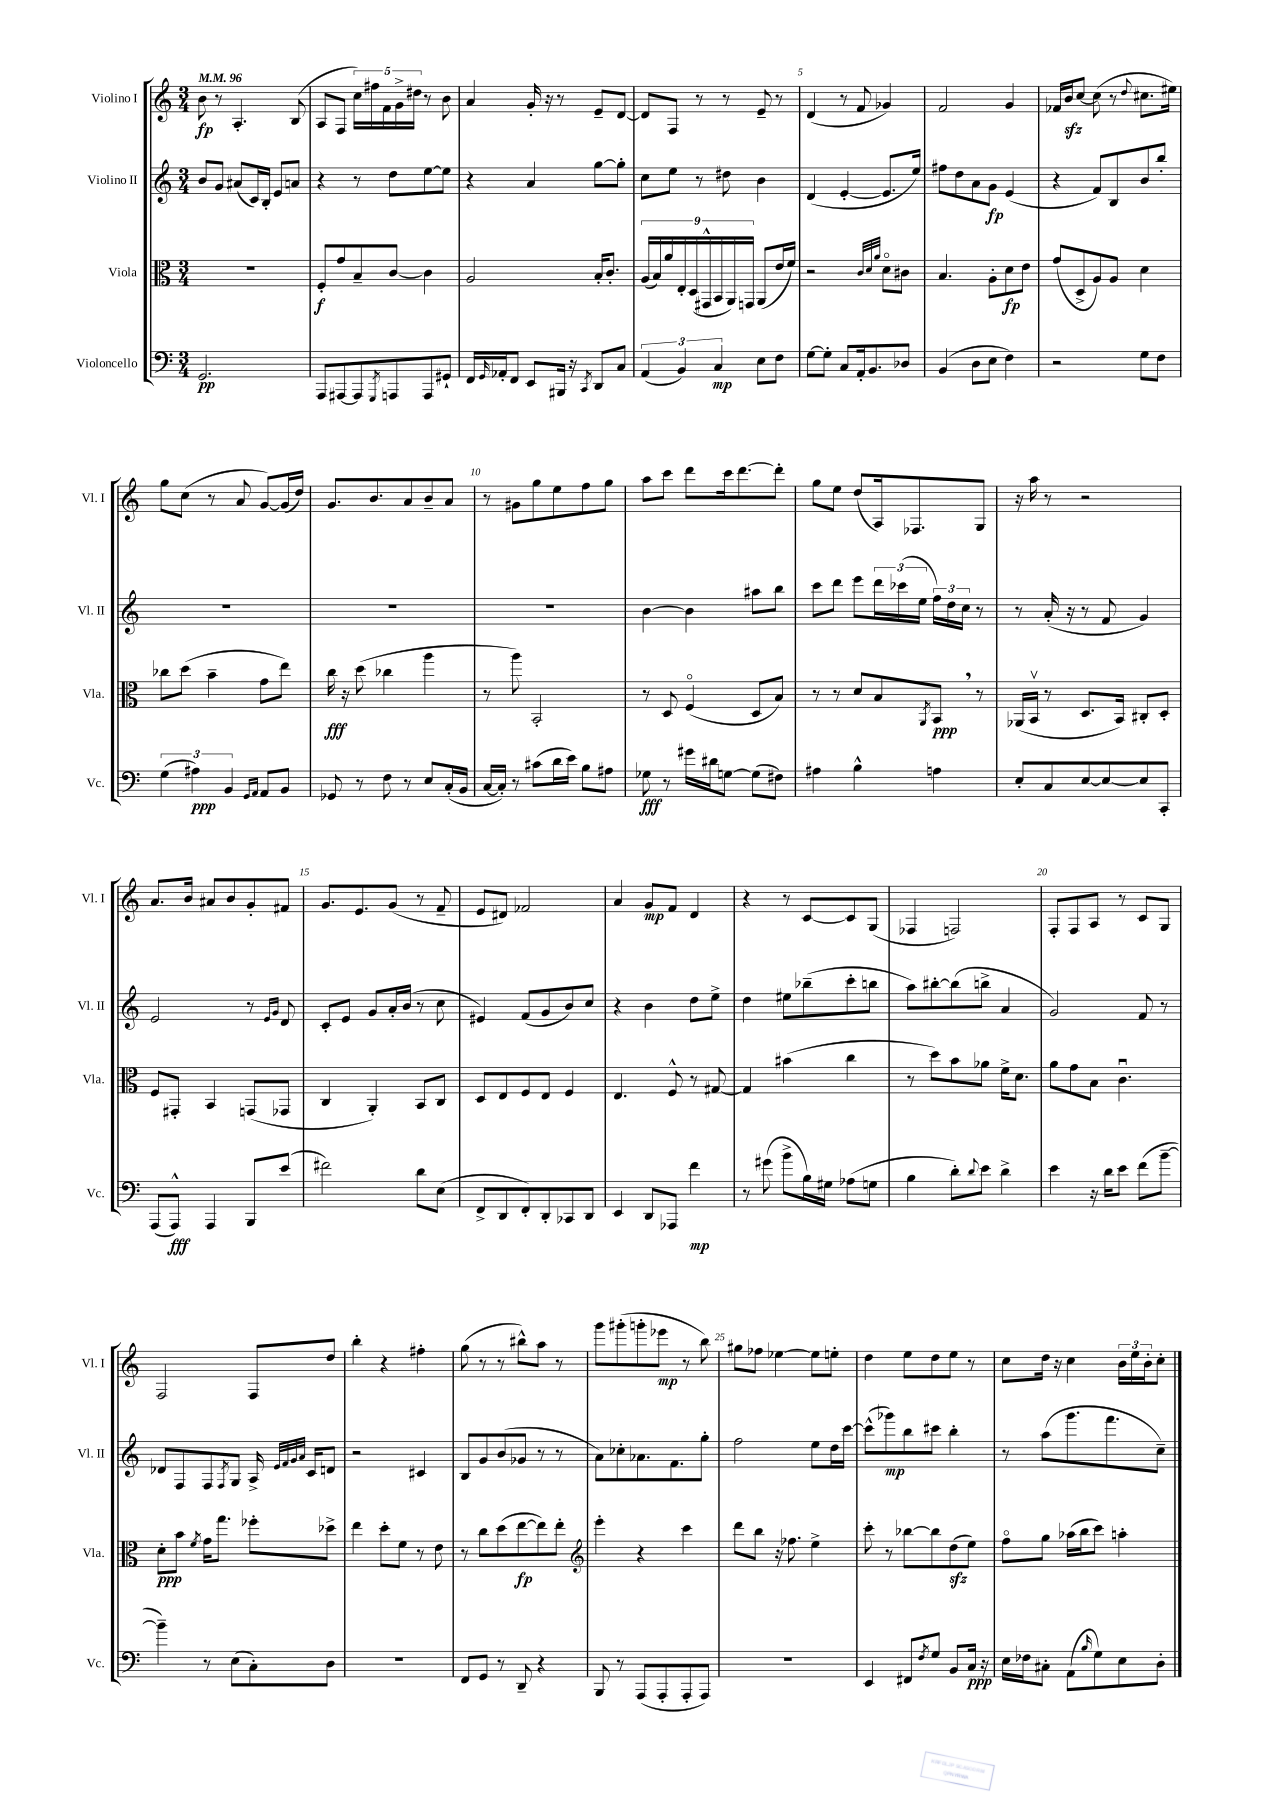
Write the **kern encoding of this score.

**kern	**kern	**kern	**kern
*staff4	*staff3	*staff2	*staff1
*clefF4	*clefC3	*clefG2	*clefG2
*k[]	*k[]	*k[]	*k[]
*M3/4	*M3/4	*M3/4	*M3/4
*MM96	*MM96	*MM96	*MM96
2.GG/	2.r	8b/L	8b\
.	.	8g/J	8r
.	.	(8a#/L	4.A'/
.	.	16c/L)	.
.	.	16B'/JJ	.
.	.	8e/L	.
.	.	8a/J	(8B/
=	=	=	=
8AAA/L	8F'/L	4r	8A/L
[8AAA#/	8g/	.	8F/J
8AAA#/]	8B~/	8r	20cc\LL)
.	.	.	20ff#\
.	.	.	20f\
8qGGG/	.	.	.
8AAA/	[8c/J	8dd\L	.
.	.	.	20g^\
.	.	.	20dd#\JJ
8AAA/	4c\]	[8ee\	8r
8GG#`/J	.	8ee\]J	8b\
=	=	=	=
16FF/LL	2A/	4r	4a/
16qqGG/	.	.	.
16AA-'/J	.	.	.
8FF/J	.	.	.
8EE/L	.	4a/	16g'/
.	.	.	16r
16BBB#/Jk	.	.	8r
16r	.	.	.
8qCC/	.	.	.
8DD/L	16B'/LK	[8gg\L	8e~/L
.	8.c'/J	.	.
8C/J	.	8gg'\]J	[8d/J
=	=	=	=
(6AA/	(18A/LL	8cc\L	8d/]L
.	18B/)	.	.
.	18a/	.	.
.	.	8ee\J	8F/J
6BB/)	18E'/	.	.
.	(18D/	.	.
.	.	8r	8r
.	18GG#^^/	.	.
6C/	18BB/	.	.
.	.	8dd#\	8r
.	18AA/)	.	.
.	18GG/JJ	.	.
8E\L	(8AA/L	4b\	8e~/
8F\J	16e/L	.	8r
.	16f/JJ)	.	.
=	=	=	=
[8G\L	2r	(4d/	(4d/
8G'\]J	.	.	.
8C/L	.	[4e'/	8r
16AA'/k	.	.	8f/
8.BB/	.	.	.
.	32qqc/LLL	.	.
.	32qqd/	.	.
.	32qqa/JJJ	.	.
.	8do\L	8.e/]L	4g-/)
8D-/J	8c#\J	.	.
.	.	16ee/Jk)	.
=	=	=	=
(4BB/	4.B/	8ff#\L	2f/
.	.	8dd\	.
8D\L	.	8a\	.
8E\J	8A'\L	8g\J	.
4F\)	8d\	(4e/	4g/
.	8e\J	.	.
=	=	=	=
2r	(8g/L	4r	16f-/LL
.	.	.	16b/J
.	8D^/	.	[8cc/J
.	8A/)	8f/L)	(8cc\]
.	8A/J	8B/	8r
.	.	.	8qqdd/
8G\L	4d\	8b/	8.cc#\L
8F\J	.	8bb'/J	.
.	.	.	16ee#\Jk)
=	=	=	=
(6G\	8cc-\L	2.r	8gg\L
.	(8dd\J	.	(8cc\J
6A#\)	.	.	.
.	4b~\	.	8r
6BB/	.	.	.
.	.	.	8a/
16qqGG/LL	.	.	.
16qqAA/JJ	.	.	.
8AA/L	8g\L	.	[8g/L)
8BB/J	8ee\J)	.	(16g/]L
.	.	.	16dd/JJ)
=	=	=	=
8GG-/	16cc\	2.r	8.g/L
.	16r	.	.
8r	(8dd\	.	.
.	.	.	8.b/
8F\	4cc-\	.	.
8r	.	.	8a/
8E/L	4aa\	.	8b~/
(16C'/L	.	.	8a/J
16BB/JJ	.	.	.
=	=	=	=
[16C/LL	8r	2.r	8r
16C'/]JJ)	.	.	.
8r	8aa\)	.	8g#\L
(8c#\L	2BB'/	.	8gg\
16d\L	.	.	8ee\
16e\JJ)	.	.	.
8B\L	.	.	8ff\
8A#\J	.	.	8gg\J
=	=	=	=
8G-\	8r	[4b\	8aa\L
8r	8D/	.	8ccc\J
16g#\LL	(4Fo/	4b\]	8ddd\L
16d#\J	.	.	.
[8G\J	.	.	16ccc\k
.	.	.	[8.ddd\
(8G\]L	8D/L	8aa#\L	.
8F#\J)	8B/J)	8bb\J	8ddd'\]J
=	=	=	=
4A#\	8r	8ccc\L	8gg\L
.	8r	8ddd\J	8ee\J
4B^^\	8d/L	8eee\L	(8dd/L
.	8B/	24ddd\L	16A/k)
.	.	(24ccc-\	.
.	.	.	8.F-/
.	.	24ee\JJ	.
.	8qAA/	.	.
4A\	8BB/J	24ff\LL)	.
.	.	24dd\	.
.	.	24cc\JJ	.
.	8r	8r	8G/J
=	=	=	=
8E'/L	(16AA-/LL	8r	16r
.	16BBv/JJ	.	16aa\
8C/	8r	(16a'/	8r
.	.	16r	.
[8E/	8.D/L	8r	2r
8E/_	.	8f/	.
.	16BB/Jk)	.	.
8E/]	8C#'/L	4g/)	.
8CC'/J	8D'/J	.	.
=	=	=	=
(8AAA/L	8F/L	2e/	8.a/L
8AAA^^/J)	8GG#'/J	.	.
.	.	.	16b/Jk
4AAA/	4BB/	.	8a#/L
.	.	.	8b/
8BBB/L	(8GG/L	8r	8g'/
.	.	16qqe/LL	.
.	.	16qqg/JJ	.
(8e/J	8GG-/J	8d/	8f#/J
=	=	=	=
2f#\)	4C/	8c'/L	8.g/L
.	.	8e/J	.
.	.	.	8.e/
.	4AA'/)	8g/L	.
.	.	16a'/L	(8g/J
.	.	(16b/JJ	.
8d\L	8BB/L	8r	8r
(8E\J	8C/J	8cc\	8f~/
=	=	=	=
8FF^/L	8D/L	4e#/)	8e/L
8DD/	8E/	.	8d#/J)
8FF'/)	8F/	(8f/L	2f-/
8DD'/	8E/J	8g/	.
8CC-/	4F/	8b/)	.
8DD/J	.	8cc/J	.
=	=	=	=
4EE/	4.E/	4r	4a/
8DD/L	.	4b\	8g/L
8AAA-/J	8F^^/	.	8f/J
4f\	8r	8dd\L	4d/
.	[8G#/	8ee^\J	.
=	=	=	=
8r	4G#/]	4dd\	4r
(8g#\	.	.	.
8b^\L	(4b#\	8ee#\L	8r
16B\L)	.	(8bb-~\	[8c/L
16G#\JJ	.	.	.
(8A-\L	4cc\	8ccc'\	8c/]
8G\J	.	8bb\J	(8G/J
=	=	=	=
4B\	8r	8aa\L)	4F-/
.	8dd\L)	[8bb#'\	.
8d'\L)	8b\	(8bb#\]	2F/)
8qqd/	.	.	.
8e\J	8a-\J	8bb^\J	.
4d^\	16f^\LK	4a/	.
.	8.d\J	.	.
=	=	=	=
4e\	8a\L	2g/)	8F'/L
.	8g\	.	8F/
16r	8B\J	.	8A/J
16d\LK	.	.	.
8e\J	4.cu\	.	8r
(8f\L	.	8f/	8c/L
[8b~\J	.	8r	8G/J
=	=	=	=
4b~\])	8d'\L	8d-/L	2F/
.	8b\J	8F/	.
.	8qf/	.	.
8r	16g\LK	8F/	.
.	8.gg\J	.	.
.	.	8qF/	.
(8E\L	.	8G/J	.
8C'\)	8ff-'\L	16A^/	8F/L
.	.	32qqe/LLL	.
.	.	32qqf/	.
.	.	32qqg/	.
.	.	32qqa/JJJ	.
.	.	16c/LK	.
8D\J	8dd-^\J	8d/J	8dd/J
=	=	=	=
2.r	4ee\	2r	4bb'\
.	8dd'\L	.	4r
.	8f\J	.	.
.	8r	4c#/	4ff#'\
.	8e\	.	.
=	=	=	=
8FF/L	8r	8B/L	(8gg\
8GG/J	8cc\L	8g/	8r
8r	(8dd\	(8b/	8r
8DD~/	[8ee\	8g-/J	8bb#^^\L)
4r	8ee\])	8r	8aa\J
.	8ee'\J	8r	8r
=	=	=	=
*	*clefG2	*	*
8BBB/	4eee'\	8a\L)	8ggg\L
8r	.	8cc-'\	(8ggg#'\
(8AAA/L	4r	8.a-\	8ggg'\
8AAA'/	.	.	8eee-\J
.	.	8.f\	.
8AAA'/	4ccc\	.	8r
8AAA/J)	.	8gg'\J	8bb\)
=	=	=	=
2.r	8ddd\L	2ff\	8gg#\L
.	8bb\J	.	8ff-\J
.	16r	.	[4ee-\
.	8.ff-\	.	.
.	4ee^\	8ee\L	8ee-\]L
.	.	16dd\L	8ee'\J
.	.	[16ccc\JJ	.
=	=	=	=
4EE/	8ccc'\	(8ccc^^\]L	4dd\
.	8r	8ggg-\)	.
8FF#/L	[8bb-\L	8bb\	8ee\L
8qF/	.	.	.
8G/J	8bb-\]	8ccc#\J	8dd\
8BB/L	(8dd\	4bb'\	8ee\J
16C/Jk	8ee\J)	.	8r
16r	.	.	.
=	=	=	=
16E\LL	8ffo\L	8r	8cc\L
16F-\J	.	.	.
8C#'\J	8gg\J	(8aa\L	16dd\Jk
.	.	.	16r
(8AA\L	(16aa-\LL	8.ggg\	4cc\
.	16bb\J	.	.
16qqB/	.	.	.
8G\)	8ccc\J)	.	.
.	.	8.fff\	.
8E\	4aa'\	.	24b\LL
.	.	.	24ee\
.	.	.	24b'\J
8D'\J	.	8cc~\J)	8cc'\J
==	==	==	==
*-	*-	*-	*-
